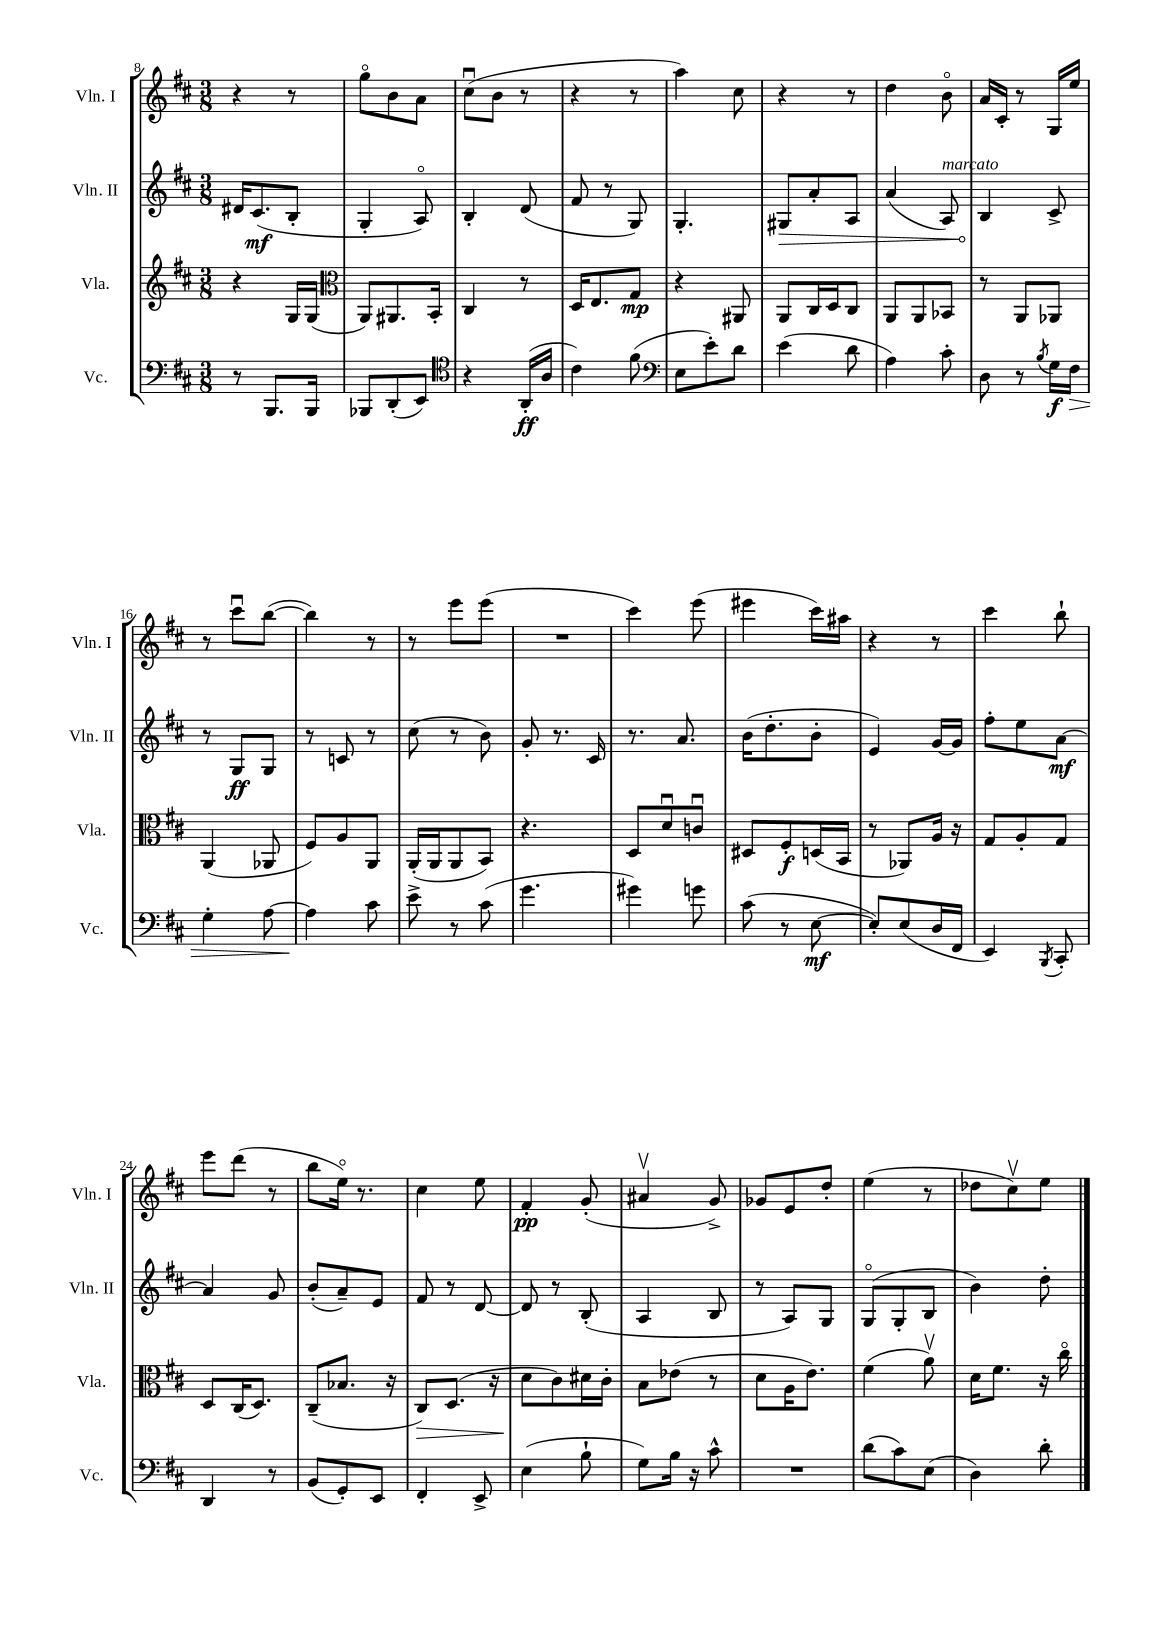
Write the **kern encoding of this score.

**kern	**kern	**kern	**kern
*staff4	*staff3	*staff2	*staff1
*clefF4	*clefG2	*clefG2	*clefG2
*k[f#c#]	*k[f#c#]	*k[f#c#]	*k[f#c#]
*M3/8	*M3/8	*M3/8	*M3/8
8r	4r	16d#	4r
.	.	(8.c#	.
8.BBB	.	.	.
.	16G	8B'	8r
16BBB	(16G	.	.
=	=	=	=
*	*clefC3	*	*
8BBB-	8AA)	4G'	8ggo
(8DD'	8.AA#	.	8b
8EE)	.	8Ao)	8a
.	16BB'	.	.
=	=	=	=
*clefC4	*	*	*
4r	4C#	4B'	(8cc#u
.	.	.	8b
(16AA'	8r	(8d	8r
16A	.	.	.
=	=	=	=
4c#)	16D	8f#	4r
.	8.E	.	.
.	.	8r	.
(8f#	8G	8G)	8r
=	=	=	=
*clefF4	*	*	*
8E	4r	4.G'	4aa)
8e')	.	.	.
8d	8AA#	.	8cc#
=	=	=	=
(4e	8AA	8G#	4r
.	16C#	8a'	.
.	16D	.	.
8d	8C#	8A	8r
=	=	=	=
4A)	8AA	(4a	4dd
.	8AA	.	.
8c#'	8BB-	8A)	8bo
=	=	=	=
8D	8r	4B	16a
.	.	.	16c#'
8r	8AA	.	8r
8qB	.	.	.
16G	8AA-	8c#^	16G
16F#	.	.	16ee
=	=	=	=
4G'	(4AA	8r	8r
.	.	8G	8ccc#u
[8A	8AA-	8G	([8bb
=	=	=	=
4A]	8F#)	8r	4bb])
.	8A	8c	.
8c#	8AA	8r	8r
=	=	=	=
8e^	(16AA'	(8cc#	8r
.	16AA	.	.
8r	8AA	8r	8eee
(8c#	8BB)	8b)	(8eee
=	=	=	=
4.g	4.r	8g'	4.r
.	.	8.r	.
.	.	16c#	.
=	=	=	=
4g#)	8D	8.r	4ccc#)
.	8du	.	.
.	.	8.a	.
8g	8cu	.	(8eee
=	=	=	=
(8c#	8D#	(16b	4eee#
.	.	8.dd'	.
8r	8F#'	.	.
[8E	(16D	8b'	16ccc#)
.	16BB	.	16aa#
=	=	=	=
8E'])	8r	4e)	4r
(8E	8AA-)	.	.
16D	16A	[16g	8r
16FF#	16r	16g]	.
=	=	=	=
4EE)	8G	8ff#'	4ccc#
.	8A'	8ee	.
8qBBB	.	.	.
8CC#'	8G	[8a	8bb`
=	=	=	=
4DD	8D	4a]	8eee
.	(16C#	.	(8ddd
.	8.D)	.	.
8r	.	8g	8r
=	=	=	=
(8BB	(8C#~	(8b'	8bb
8GG')	8.B-	8a~)	16eeo)
.	.	.	8.r
8EE	.	8e	.
.	16r	.	.
=	=	=	=
4FF#'	8C#)	8f#	4cc#
.	(8.D	8r	.
8EE^	.	[8d	8ee
.	16r	.	.
=	=	=	=
(4E	8d	8d]	4f#'
.	8c#)	8r	.
8B`	16d#	(8B'	(8g'
.	16c#'	.	.
=	=	=	=
8G)	8B	4A	4a#v
16B	(8e-	.	.
16r	.	.	.
8c#^^	8r	8B	8g^)
=	=	=	=
4.r	8d	8r	8g-
.	16A	8A)	8e
.	8.e)	.	.
.	.	8G	8dd'
=	=	=	=
(8d	(4f#	(8Go	(4ee
8c#)	.	8G'	.
(8E	8av)	8B	8r
=	=	=	=
4D)	16d	4b)	8dd-
.	8.f#	.	.
.	.	.	8cc#v)
8d'	16r	8dd'	8ee
.	16cc#o	.	.
==	==	==	==
*-	*-	*-	*-
